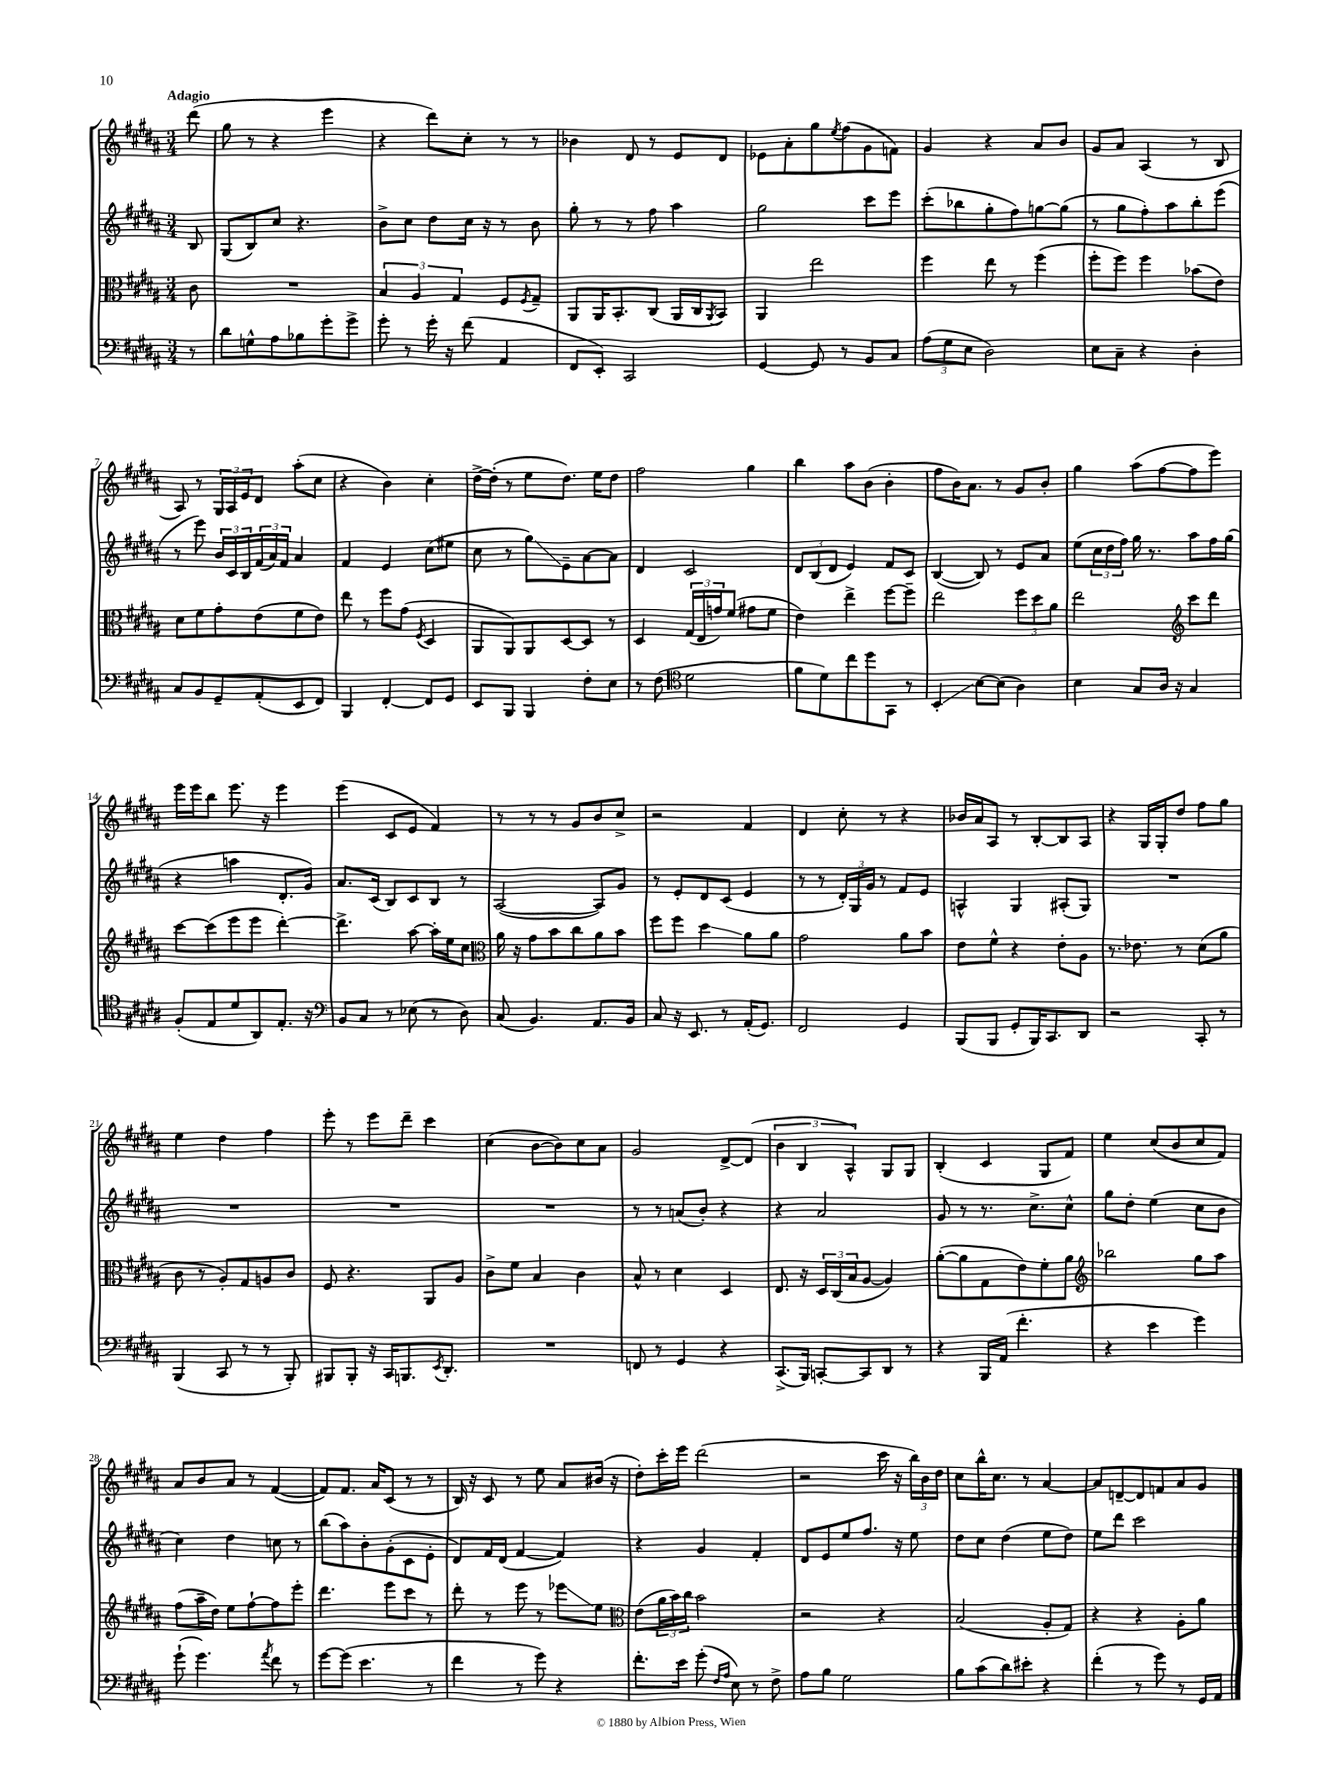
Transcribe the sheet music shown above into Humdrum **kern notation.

**kern	**kern	**kern	**kern
*staff4	*staff3	*staff2	*staff1
*clefF4	*clefC3	*clefG2	*clefG2
*k[f#c#g#d#a#]	*k[f#c#g#d#a#]	*k[f#c#g#d#a#]	*k[f#c#g#d#a#]
*M3/4	*M3/4	*M3/4	*M3/4
8r	8c#	8B	(8ddd#
=	=	=	=
8d#	2.r	(8G#	8gg#
8G^^	.	8B)	8r
8A#	.	8cc#	4r
8B-	.	4.r	.
8g#'	.	.	4eee
8g#^	.	.	.
=	=	=	=
8g#'	6B	8b^	4r
8r	.	8cc#	.
.	6A#	.	.
16g#'	.	8dd#	8ddd#)
16r	.	.	.
.	6G#	.	.
(8f#	.	16cc#	8cc#'
.	.	16r	.
4AA#	8F#	8r	8r
.	8qF#	.	.
.	8G#~	8b	8r
=	=	=	=
8FF#	8AA#	8gg#'	4b-
8EE')	16AA#	8r	.
.	8.BB'	.	.
2CC#	.	8r	8d#
.	(8C#	8ff#	8r
.	16AA#	4aa#	8e
.	16C#	.	.
.	8qAA#	.	.
.	8BB)	.	8d#
=	=	=	=
[4GG#	4AA#	2gg#	8e-
.	.	.	8a#'
8GG#]	2ee	.	8gg#
.	.	.	8qee
8r	.	.	(8ff#
8BB	.	8ccc#	8g#
8C#	.	8eee	8f)
=	=	=	=
(12A#	4ff#	(8ccc#'	4g#
12G#	.	.	.
.	.	8bb-	.
12E	.	.	.
2D#)	8ee	8gg#'	4r
.	8r	8ff#)	.
.	(4ff#	[8gg	8a#
.	.	(8gg]	8b
=	=	=	=
8E	8ff#'	8r	8g#
8C#~	8ff#)	8gg#	8a#
4r	4ff#	8ff#')	(4A#
.	.	8aa#	.
4D#'	(8b-	8bb'	8r
.	8e)	(8eee	8B
=	=	=	=
8C#	8d#	8r	8A#)
8BB	8f#	8eee)	8r
8GG#~	8g#'	24b	24G#
.	.	24c#	24A#
.	.	24B	24e
(8AA#'	(8e	(24f#	8d#
.	.	24a#)	.
.	.	24f#	.
8EE	8f#	4a#	(8aa#'
8FF#)	8e)	.	8cc#
=	=	=	=
4BBB	8ee	4f#	4r
.	8r	.	.
[4FF#'	8ff#	4e	4b)
.	(8g#	.	.
.	8qF#	.	.
8FF#]	4D#	(8cc#	4cc#'
8GG#	.	8ee#	.
=	=	=	=
8EE	8AA#	8cc#	[16dd#^
.	.	.	(16dd#']
8BBB	8AA#)	8r	8r
4BBB	8AA#	8gg#)	8ee
.	[8D#	8e~	8.dd#)
8F#'	8D#]	[8a#	.
.	.	.	16ee
8E	8r	8a#]	8dd#
=	=	=	=
8r	4D#	4d#	2ff#
(8F#	.	.	.
*clefC4	*	*	*
2d#	(24G#	2c#	.
.	24E	.	.
.	24g)	.	.
.	(8f#	.	.
.	8g#	.	4gg#
.	8f#	.	.
=	=	=	=
8f#	4e)	12d#	4bb
.	.	(12B	.
8d#)	.	.	.
.	.	12d#	.
8cc#	4ee^	4e)	8aa#
8dd#	.	.	(8b
8GG#	[8ff#	8f#	4b'
8r	8ff#~]	8c#	.
=	=	=	=
4BB'	2ee	([4B	8ff#
.	.	.	16b)
.	.	.	8.a#
[8B	.	8B])	.
(8B]	.	8r	8r
4A#)	12ff#	8e	8g#
.	12dd#	.	.
.	.	8a#	8b'
.	12a#	.	.
=	=	=	=
4B	2ee	(8ee	4gg#
.	.	24cc#	.
.	.	24dd#	.
.	.	24ff#)	.
8G#	.	16gg#	(8aa#
.	.	8.r	.
16A#	.	.	[8ff#
16r	.	.	.
*	*clefG2	*	*
4G#	8ccc#	8aa#	8ff#]
.	8ddd#	16ff#	8eee)
.	.	(16gg#	.
=	=	=	=
(8F#'	[8ccc#	4r	16eee
.	.	.	16eee
8E	(8ccc#]	.	8bb
8d#	8eee	4aa	8.eee
8AA#)	8eee	.	.
.	.	.	16r
8.E'	[4ddd#')	8.d#'	4eee
16r	.	16g#)	.
=	=	=	=
*clefF4	*	*	*
8BB	4.ddd#^]	8.a#	(4eee
8C#	.	.	.
.	.	(16c#	.
8r	.	8B)	8c#
(8E-	[8aa#	8c#	8e
8r	16aa#']	8B	4f#)
.	16ee	.	.
8D#)	8cc#	8r	.
=	=	=	=
*	*clefC3	*	*
(8C#	16a#	([2A#	8r
.	16r	.	.
4.BB)	8g#	.	8r
.	8b	.	8r
.	8cc#	.	8g#
8.AA#	8a#	8A#])	8b
.	8b	8g#	8cc#^
16BB	.	.	.
=	=	=	=
8C#	8ff#	8r	2r
16r	8ff#	8e'	.
8.EE	.	.	.
.	4dd#	8d#	.
8r	.	(8c#	.
(16AA#'	8a#	4e	4f#
8.GG#)	.	.	.
.	8a#	.	.
=	=	=	=
2FF#	2g#	8r	4d#
.	.	8r	.
.	.	24d#')	8cc#'
.	.	24G#	.
.	.	24g#	.
.	.	8r	8r
4GG#	8a#	8f#	4r
.	8b	8e	.
=	=	=	=
(8BBB	8e	4A^^	16b-
.	.	.	16a#
8BBB	8f#^^	.	8A#
8GG#'	4r	4G#	8r
16BBB)	.	.	[8B'
8.CC#	.	.	.
.	8e'	(8A#'	8B]
8DD#	8A#	8G#)	8A#
=	=	=	=
2r	8.r	2.r	4r
.	8.e-	.	.
.	.	.	16G#
.	.	.	16G#'
.	8r	.	8dd#
8CC#'	(8d#	.	8ff#
8r	8a#	.	8gg#
=	=	=	=
(4BBB	8c#	2.r	4ee
.	8r	.	.
8CC#	8A#')	.	4dd#
8r	8G#	.	.
8r	8A	.	4ff#
8BBB')	8c#	.	.
=	=	=	=
8BBB#	8F#	2.r	8eee'
8BBB#'	4.r	.	8r
16r	.	.	8eee
16CC#	.	.	.
8.BBB	.	.	8ddd#~
.	8AA#	.	4ccc#
8qEE	.	.	.
8.DD#'	.	.	.
.	8A#	.	.
=	=	=	=
2.r	8c#^	2.r	(4cc#
.	8f#	.	.
.	4B	.	[8b
.	.	.	8b])
.	4c#	.	8cc#
.	.	.	8a#
=	=	=	=
8FF	8B^^	8r	2g#
8r	8r	8r	.
4GG#	4d#	(8a	.
.	.	8b')	.
4r	4D#	4r	[8d#^
.	.	.	(8d#]
=	=	=	=
(8.CC#^	8.E	4r	6b
.	.	.	6B
16BBB)	16r	.	.
[8CC'	24D#	2a#	.
.	(24C#	.	.
.	24B	.	6A#^^)
8CC]	[8A#	.	.
8DD#	4A#])	.	8G#
8r	.	.	8G#
=	=	=	=
4r	([8a#'	8g#	(4B'
.	8a#]	8r	.
16BBB	8G#	8.r	4c#
(16AA#	.	.	.
4.f#'	8e)	.	.
.	.	8.cc#^	.
.	8f#'	.	8G#
.	8a#	8cc#^^	8f#)
=	=	=	=
*	*clefG2	*	*
4r	2bb-	8gg#	4ee
.	.	8dd#'	.
4e	.	(4ee	(8cc#
.	.	.	8b
4g#)	8gg#	8cc#	8cc#
.	8aa#	8b	8f#)
=	=	=	=
(8g#`	(8ff#	4cc#)	8a#
4.g#)	16aa#~	.	8b
.	16dd#)	.	.
.	8ee	4dd#	8a#
.	[8ff#`	.	8r
8qa#	.	.	.
8f#	8ff#]	8cc	([4f#
8r	8eee'	8r	.
=	=	=	=
[8g#	4.ddd#	(8bb	8f#])
(8g#]	.	8aa#)	8.f#
4.e	.	8b'	.
.	.	.	16a#
.	8eee	(8g#'	(8c#
.	8ccc#	8c#	8r
8r	8r	8e'	8r
=	=	=	=
4f#	8ddd#'	8d#)	16B)
.	.	.	16r
.	8r	16f#	8c#
.	.	(16d#	.
8r	8eee	[4f#	8r
8g#)	8r	.	8ee
4r	8eee-	4f#])	8a#
.	8ee	.	(16b#
.	.	.	16r
=	=	=	=
*	*clefC3	*	*
8.f#'	(8e	4r	8dd#')
.	24a#	.	16ccc#'
.	24b)	.	.
16e	.	.	16eee
.	24cc#	.	.
(8g#'	2b	4g#	(2ddd#
16qqF#	.	.	.
16qqA#	.	.	.
8E)	.	.	.
8r	.	4f#'	.
8F#^	.	.	.
=	=	=	=
8A#	2r	8d#	2r
8B	.	8e	.
2G#	.	8ee	.
.	.	8.ff#	.
.	4r	.	16ccc#
.	.	16r	16r
.	.	8ee	24bb)
.	.	.	24b
.	.	.	24dd#
=	=	=	=
8B	(2B	8dd#	8cc#
(8c#	.	8cc#	16bb^^
.	.	.	8.cc#
8d#)	.	(4dd#	.
8e#'	.	.	8r
4r	8A#'	8ee	[4a#
.	8G#)	8dd#)	.
=	=	=	=
(4f#'	4r	8ee	8a#]
.	.	8ddd#	[8d~
8r	4r	2ccc#	8d]
8g#)	.	.	8f
8r	8A#'	.	8a#
16GG#	8a#	.	8g#
16AA#	.	.	.
==	==	==	==
*-	*-	*-	*-
